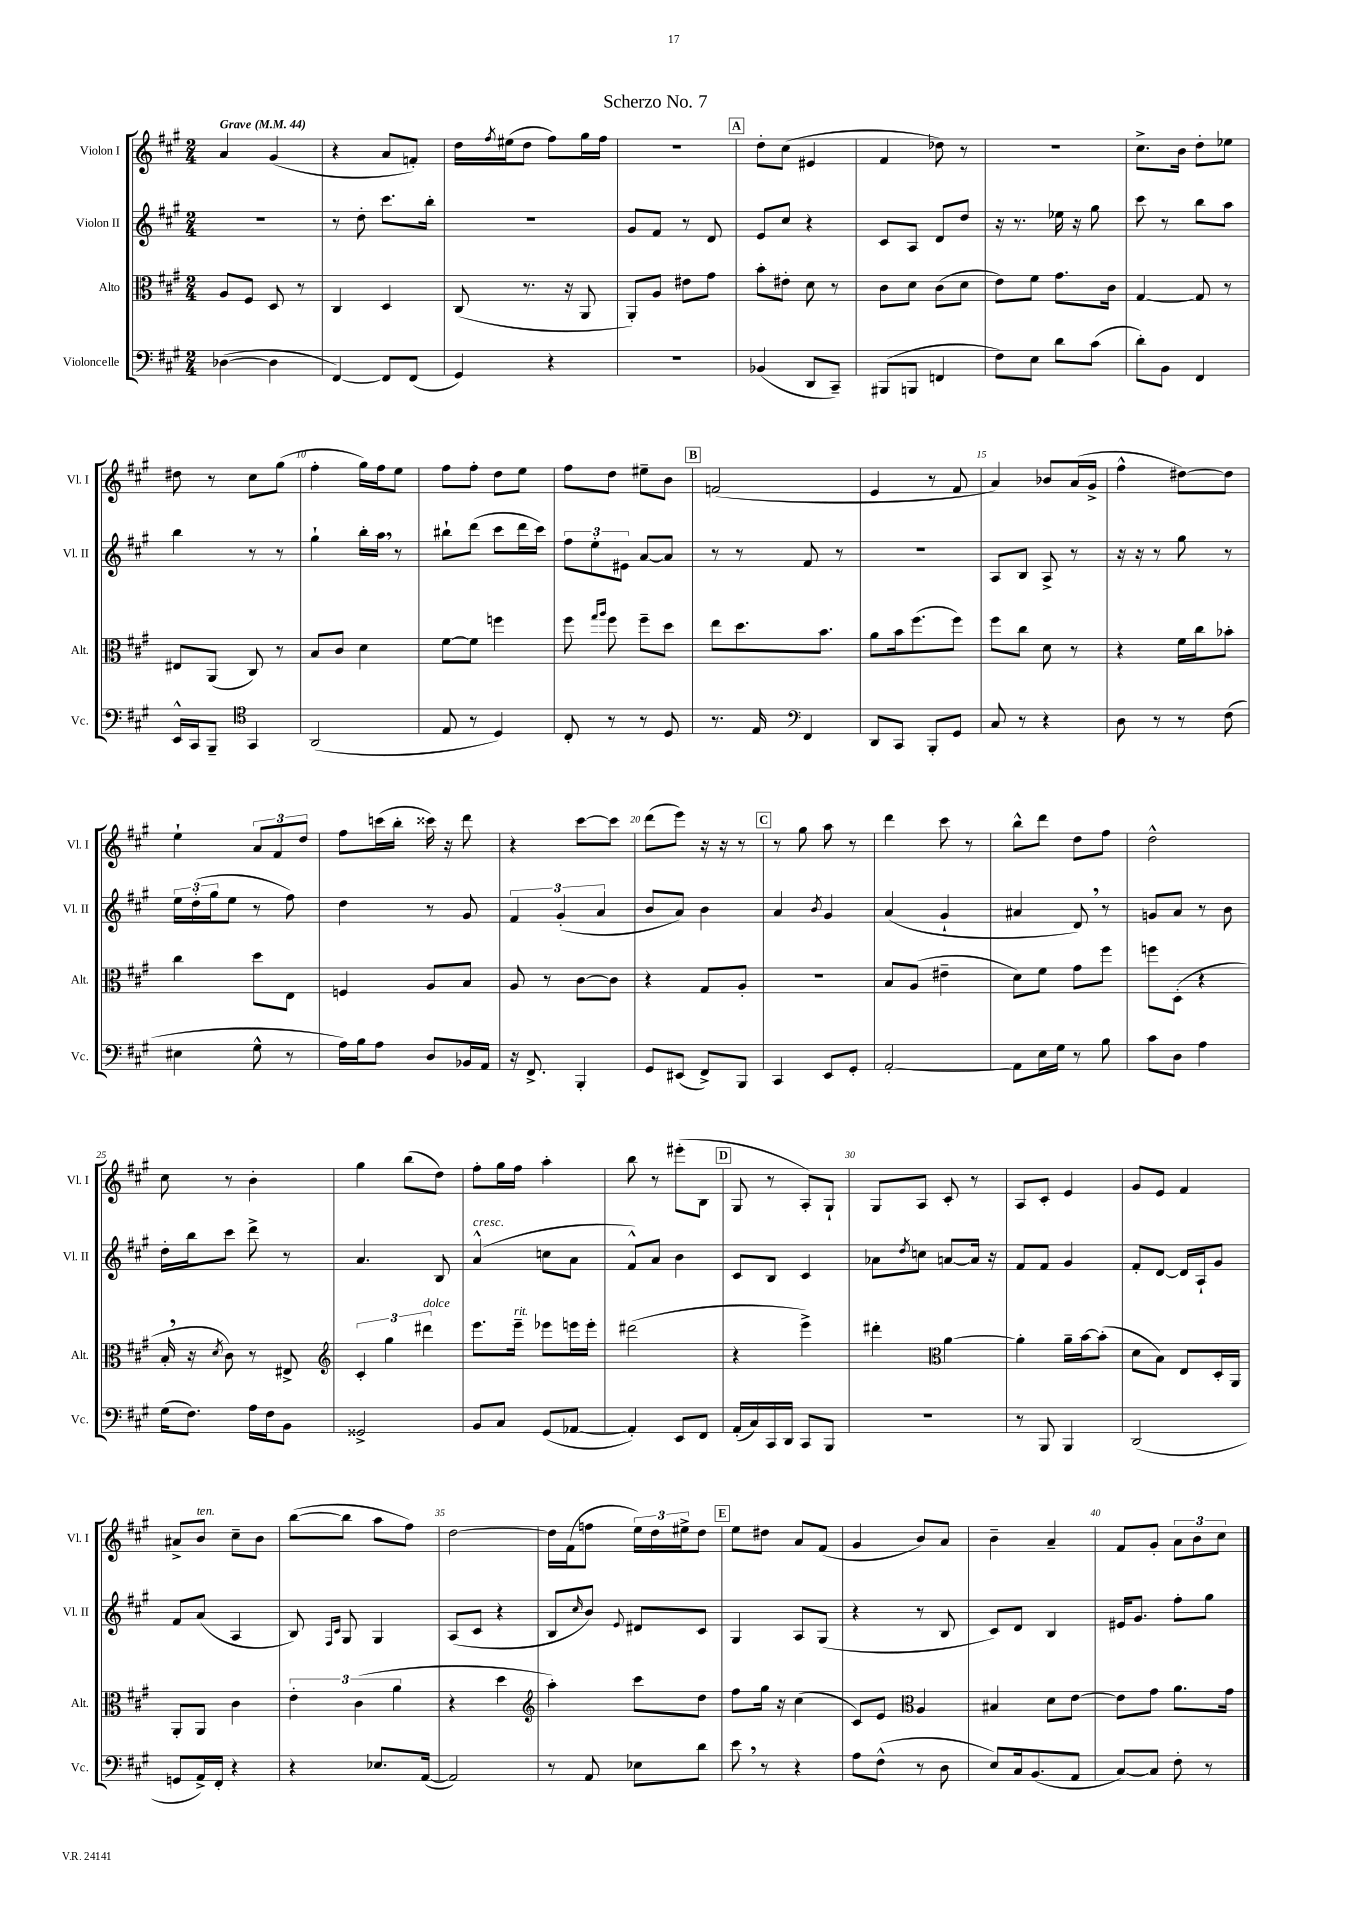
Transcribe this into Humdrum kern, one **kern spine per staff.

**kern	**kern	**kern	**kern
*staff4	*staff3	*staff2	*staff1
*clefF4	*clefC3	*clefG2	*clefG2
*k[f#c#g#]	*k[f#c#g#]	*k[f#c#g#]	*k[f#c#g#]
*M2/4	*M2/4	*M2/4	*M2/4
*MM44	*MM44	*MM44	*MM44
([4D-	8A	2r	4a
.	8F#	.	.
4D-]	8D	.	(4g#
.	8r	.	.
=	=	=	=
[4FF#)	4C#	8r	4r
.	.	8dd'	.
8FF#]	4D	8.ccc#	8a
(8FF#	.	.	8f')
.	.	16bb'	.
=	=	=	=
4GG#)	(8C#	2r	16dd
.	.	.	8qff#
.	.	.	(16ee#
.	8.r	.	8dd
4r	.	.	8ff#)
.	16r	.	.
.	8AA	.	16gg#
.	.	.	16ff#
=	=	=	=
2r	8AA')	8g#	2r
.	8A	8f#	.
.	8e#	8r	.
.	8g#	8d	.
=	=	=	=
(4BB-	8b'	8e	8dd'
.	8e#'	8cc#	(8cc#
8DD	8d	4r	4e#
8CC#~)	8r	.	.
=	=	=	=
(8BBB#	8c#	8c#	4f#
8BBB	8d	8A	.
4FF	(8c#	8d	8dd-)
.	8d	8dd	8r
=	=	=	=
8F#)	8e)	16r	2r
.	.	8.r	.
8E	8f#	.	.
8d	8.g#	16ee-	.
.	.	16r	.
(8c#	.	8gg#	.
.	16c#	.	.
=	=	=	=
8d')	[4G#	8ccc#	8.cc#^
8BB	.	8r	.
.	.	.	16b
4FF#	8G#]	8bb	8dd'
.	8r	8aa	8ee-
=	=	=	=
16EE^^	8E#	4bb	8dd#
16CC#	.	.	.
8BBB~	(8AA	.	8r
*clefC4	*	*	*
4GG#	8C#)	8r	8cc#
.	8r	8r	(8gg#
=	=	=	=
(2AA	8B	4gg#`	4ff#'
.	8c#	.	.
.	4d	16bb'	16gg#)
.	.	16aa	16ff#
.	.	8r	8ee
=	=	=	=
8E	[8f#	8bb#`	8ff#
8r	8f#]	(8ddd	8ff#'
4D)	4ff	8ccc#	8dd
.	.	16ddd	8ee
.	.	16ccc#)	.
=	=	=	=
8C#'	8ff#	12ff#	8ff#
.	.	12ee'	.
.	16qqgg#	.	.
.	16qqaa	.	.
8r	8ff#	.	8dd
.	.	12e#	.
8r	8ff#~	[8a	8ee#~
8D	8dd	8a]	8b
=	=	=	=
8.r	8ee	8r	(2f
.	8.dd	8r	.
16E	.	.	.
*clefF4	*	*	*
4FF#	.	8f#	.
.	8.b	.	.
.	.	8r	.
=	=	=	=
8DD	8a	2r	4e
8CC#	16b	.	.
.	(8.ff#	.	.
8BBB'	.	.	8r
8GG#	8ff#)	.	8f#
=	=	=	=
8C#	8ff#	8A	4a)
8r	8cc#	8B	.
4r	8d	8A^	8b-
.	8r	8r	(16a
.	.	.	16g#^
=	=	=	=
8D	4r	16r	4ff#^^
.	.	16r	.
8r	.	8r	.
8r	16f#	8gg#	[8dd#)
.	16cc#	.	.
(8F#	8b-'	8r	8dd#]
=	=	=	=
4E#	4cc#	24ee	4ee`
.	.	(24dd'	.
.	.	24gg#	.
.	.	8ee	.
8G#^^	8dd	8r	12a
.	.	.	12f#
8r	8E	8ff#)	.
.	.	.	12dd
=	=	=	=
16A)	4F	4dd	8ff#
16B	.	.	.
8A	.	.	(16ccc
.	.	.	16bb'
8D	8A	8r	16ccc##)
.	.	.	16r
16BB-	8B	8g#	8ddd
16AA	.	.	.
=	=	=	=
16r	8A	6f#	4r
8.FF#^	.	.	.
.	8r	.	.
.	.	(6g#'	.
4BBB'	[8c#	.	[8ccc#
.	.	6a	.
.	8c#]	.	8ccc#]
=	=	=	=
8GG#	4r	8b	(8ddd
(8EE#	.	8a)	8eee)
8FF#^)	8G#	4b	16r
.	.	.	16r
8BBB	8A'	.	8r
=	=	=	=
4CC#	2r	4a	8r
.	.	.	8gg#
.	.	8qb	.
8EE	.	4g#	8aa
8GG#'	.	.	8r
=	=	=	=
[2AA'	8B	(4a	4ddd
.	(8A	.	.
.	4e#~	4g#`	8ccc#
.	.	.	8r
=	=	=	=
8AA]	8d)	4a#	8bb^^
16E	8f#	.	8ddd
16G#	.	.	.
8r	8g#	8d)	8dd
8B	8ff#	8r	8ff#
=	=	=	=
8c#	8ff	8g	2dd^^
8D	(8D'	8a	.
4A	4r	8r	.
.	.	8b	.
=	=	=	=
(16G#	16B'	16dd'	8cc#
8.F#)	16r	16bb	.
.	8qd	.	.
.	8c#)	8ccc#	8r
16A	8r	8ddd^	4b'
16F#	.	.	.
8BB	8E#^	8r	.
=	=	=	=
*	*clefG2	*	*
2GG##^	6c#'	4.a	4gg#
.	6gg#	.	.
.	.	.	(8bb
.	6ddd#	.	.
.	.	8B	8dd)
=	=	=	=
8BB	8.eee	(4a^^	8ff#'
8C#	.	.	16gg#
.	16eee~	.	16ff#
(8GG#	8eee-	8cc	4aa'
[8AA-	16eee	8a	.
.	16eee'	.	.
=	=	=	=
4AA-'])	(2ddd#	8f#^^)	8bb
.	.	8a	8r
8EE	.	4b	(8eee#'
8FF#	.	.	8B
=	=	=	=
(16AA'	4r	8c#	8G#
16C#)	.	.	.
16CC#	.	8B	8r
16DD	.	.	.
8CC#	4eee^)	4c#	8A')
8BBB	.	.	8G#`
=	=	=	=
2r	4ddd#'	8a-	8G#
.	.	8qdd	.
.	.	8cc	8A
*	*clefC3	*	*
.	[4a	[8a	8c#'
.	.	16a]	8r
.	.	16r	.
=	=	=	=
8r	4a']	8f#	8A
8BBB	.	8f#	8c#'
4BBB	16a~	4g#	4e
.	[16b	.	.
.	(8b']	.	.
=	=	=	=
(2DD	8d	8f#'	8g#
.	8B)	[8d	8e
.	8E	16d]	4f#
.	.	16A`	.
.	16D'	8g#	.
.	16AA	.	.
=	=	=	=
8GG	8AA'	8f#	8a#^
16AA^)	8AA	(8a	8b
16FF#'	.	.	.
4r	4c#	4A	8cc#~
.	.	.	8b
=	=	=	=
4r	6e'	8B)	([8bb
.	.	16qqF#	.
.	.	16qqc#	.
.	.	8G#	8bb]
.	(6c#	.	.
8.E-	.	4G#	8aa
.	6a	.	.
.	.	.	8ff#)
([16AA	.	.	.
=	=	=	=
2AA])	4r	(8A	[2dd
.	.	8c#	.
.	4dd	4r	.
=	=	=	=
*	*clefG2	*	*
8r	4aa')	8B	16dd]
.	.	.	(16f#
.	.	16qqcc#	.
8AA	.	8b)	8ff
.	.	8qqe	.
8E-	8ccc#	8d#	24ee)
.	.	.	24dd
.	.	.	24ee#^
8d	8dd	8c#	8dd
=	=	=	=
8e	8ff#	4G#	8ee
8r	16gg#	.	8dd#
.	16r	.	.
4r	(4cc#	8A	8a
.	.	(8G#	(8f#
=	=	=	=
8A	8c#)	4r	4g#
(8F#^^	8e	.	.
*	*clefC3	*	*
8r	4A	8r	8b)
8D	.	8B	8a
=	=	=	=
8E)	4B#	8c#)	4b~
16C#	.	8d	.
(8.BB	.	.	.
.	8d	4B	4a~
8AA	[8e	.	.
=	=	=	=
[8C#)	8e]	16e#	8f#
.	.	8.g#	.
8C#]	8g#	.	8g#'
8F#'	8.a	8ff#'	12a
.	.	.	12b
8r	.	8gg#	.
.	.	.	12cc#
.	16g#	.	.
==	==	==	==
*-	*-	*-	*-
